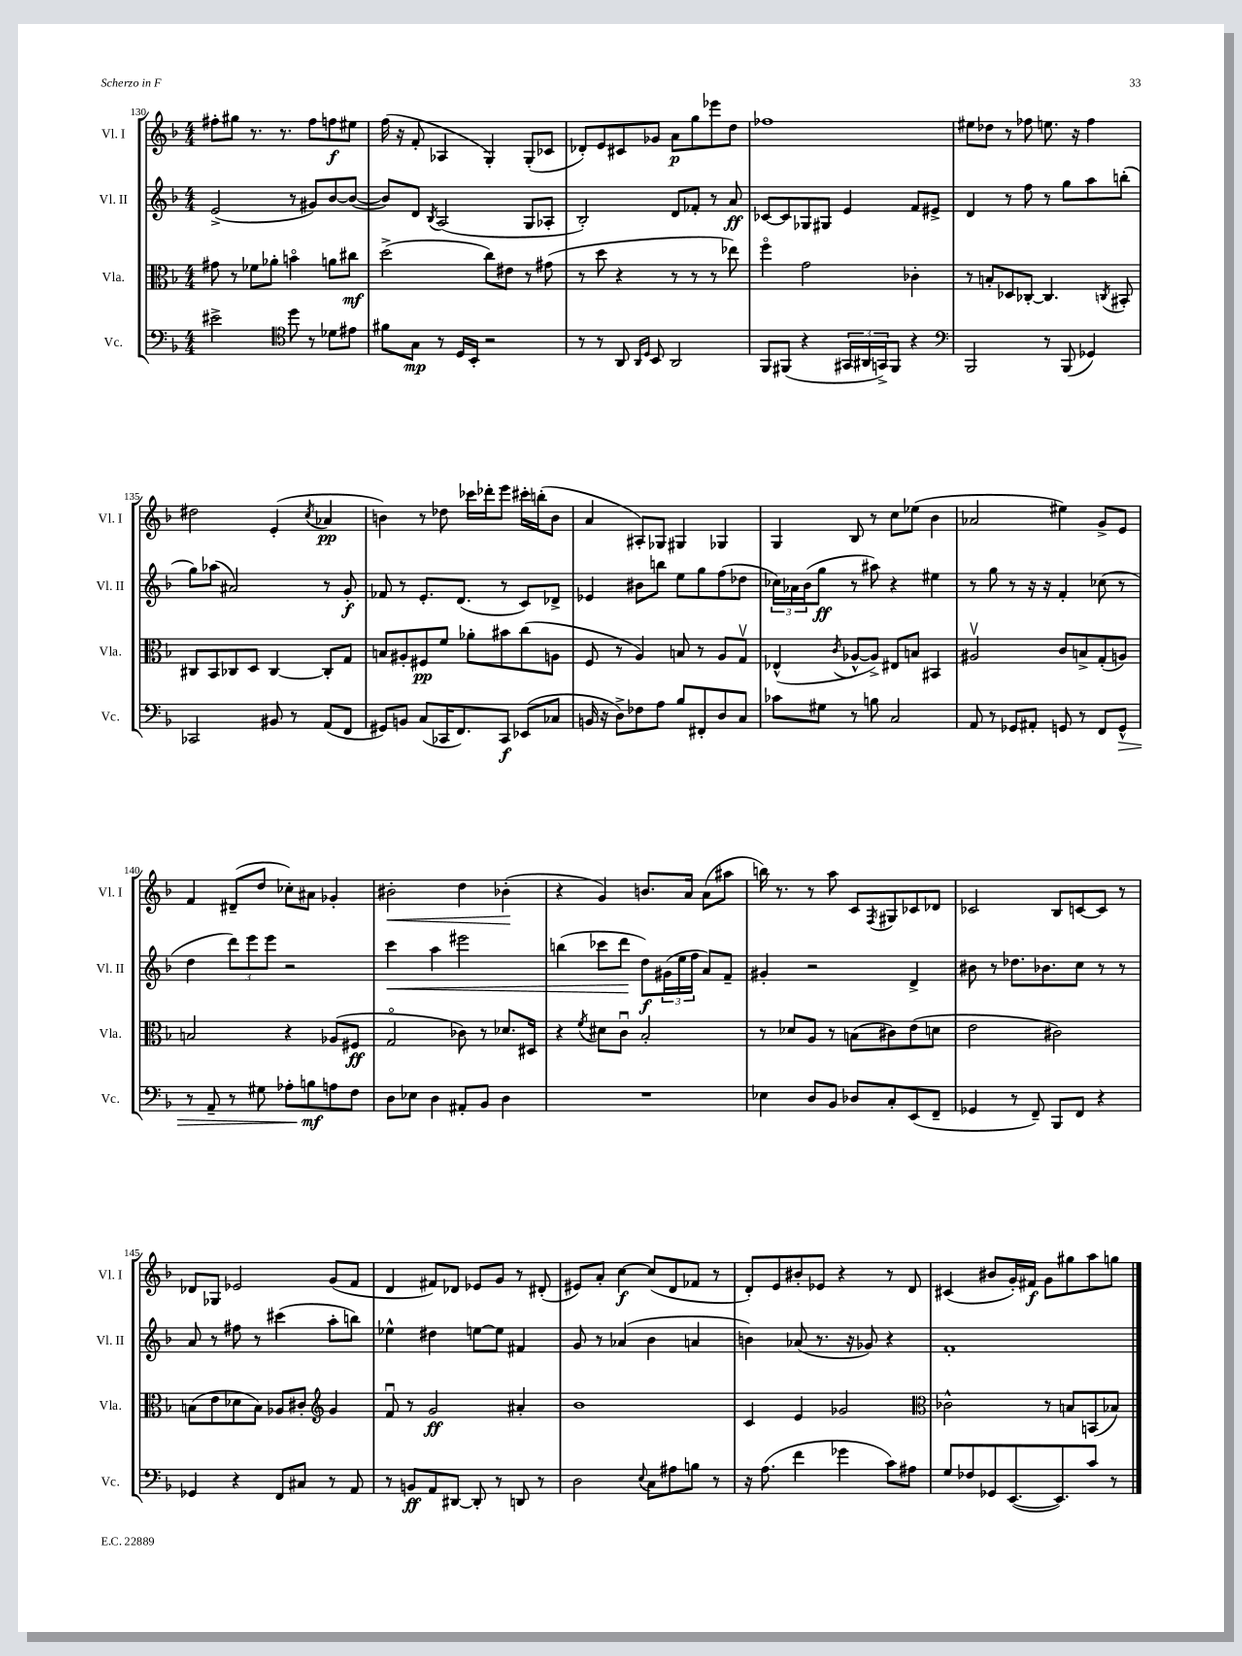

**kern	**kern	**kern	**kern
*staff4	*staff3	*staff2	*staff1
*clefF4	*clefC3	*clefG2	*clefG2
*k[b-]	*k[b-]	*k[b-]	*k[b-]
*M4/4	*M4/4	*M4/4	*M4/4
2e#^	8g#	(2e^	8ff#'
.	8r	.	8gg#
.	8f-	.	8.r
.	8a-'	.	.
.	.	.	8.r
*clefC4	*	*	*
8dd	4bo	8r	.
8r	.	8g#)	8ff#
8d-	8a	[8b-	8ff
8e#	8cc#	(8b-_	8ee#
=	=	=	=
8f#	(2dd^	8b-])	(16ff
.	.	.	16r
8G	.	8d	8f'
.	.	8qB-	.
8r	.	(2A	4A-
16D	.	.	.
16BB-'	.	.	.
2r	8cc)	.	4G')
.	8e#	.	.
.	8r	8G	(8G'
.	(8g#	8A-'	8c-
=	=	=	=
8r	8r	2B-')	8d-')
8r	8dd	.	8e
8AA	4r	.	8c#
16qqAA	.	.	.
16qqD	.	.	.
8BB-	.	.	8g-
2AA	8r	8d	8a
.	8r	8f-'	8gg
.	8r	8r	8eee-
.	8ee-)	8a	8dd
=	=	=	=
8FF	4ffo	[8c-	1ff-
(8FF#	.	8c-]	.
4r	2g	8G-	.
.	.	8G#	.
24GG#	.	4e	.
24AA#	.	.	.
24GG^)	.	.	.
8FF#	.	.	.
4r	4c-'	8f	.
.	.	8e#^	.
=	=	=	=
*clefF4	*	*	*
2BBB-	8r	4d	8ee#
.	8B'	.	8dd-
.	8D-	8r	8r
.	[8C-'	8ff	8ff-
8r	4.C-]	8r	8.ee
(8BBB-	.	8gg	.
.	.	.	16r
4GG-)	.	8aa	4ff-
.	8qC	.	.
.	8BB#'	(8bb'	.
=	=	=	=
2CC-	8C#	8gg)	2dd#
.	8BB-	(8aa-	.
.	8C-	2a#)	.
.	8D	.	.
8BB#	[4C-	.	(4e'
8r	.	.	.
.	.	.	8qcc
(8AA	8C-']	8r	4a-
8FF	8G	8g'	.
=	=	=	=
8GG#)	8B	8f-	4b)
8BB	8A#'	8r	.
(8C	8F#	8.e'	8r
16CC-	8f	.	8dd-
8.FF)	.	(8.d	.
.	8a-'	.	16ccc-
.	.	.	16ddd-'
8CC-	8b#	8r	8eee
(8EE-	(8cc	8c)	16ccc#'
.	.	.	(16bb'
8C-	8A	8d-^	8b
=	=	=	=
16BB	8F	4e-	4a
16r	.	.	.
8D^)	8r	.	.
8F-	4A)	8b#	8A#')
8A	.	8bb	8G-
8B-	8B	8ee	4G#
8FF#'	8r	8gg	.
8D	8A	(8ff	4G-
8C	8Gv	8dd-	.
=	=	=	=
8c-	(4E-^^	24cc-)	4G
.	.	24a-	.
.	.	(24b-	.
8G#	.	8gg	.
.	8qc	.	.
8r	[8A-^^	8r	8B-
8B	8A-^])	8aa#)	8r
2C	8E#	4r	8cc
.	8B	.	(8ee-
.	4BB#	4ee#	4b-
=	=	=	=
8AA	2A#v	8r	2a-
8r	.	8gg	.
8GG-	.	8r	.
8AA#'	.	16r	.
.	.	16r	.
8GG	8c	4f'	4ee#)
8r	8B^	.	.
8FF	(8G'	(8cc-	8g^
8GG^^	8A)	8r	8e
=	=	=	=
8r	2B	4dd	4f
8AA~	.	.	.
8r	.	12ddd)	(8d#~
.	.	12eee	.
8G#	.	.	8dd
.	.	12eee	.
8A-'	4r	2r	8cc-')
8B	.	.	8a#
8A	(8A-	.	4g-'
8F	8F#	.	.
=	=	=	=
8D	2Go	4ccc	2b#'
8E-	.	.	.
4D	.	4aa	.
8AA#'	8c-)	2eee#	4dd
8BB-	8r	.	.
4D	8.d-	.	(4b-'
.	16D#	.	.
=	=	=	=
1r	4r	(4bb	4r
.	8qf	.	.
.	8d#	8ccc-	4g)
.	8cu	8ddd	.
.	2B-'	8dd)	8.b
.	.	(24g#	.
.	.	24ee	.
.	.	.	16a
.	.	24ff	.
.	.	8a)	(8a
.	.	8f~	8aa#
=	=	=	=
4E-	8r	4g#'	16bb)
.	.	.	8.r
.	8d-	.	.
8D	8A	2r	8r
8BB-	8r	.	8aa
8D-	(8B	.	8c
.	.	.	8qF
8C'	8c#)	.	8G#
(8EE	(8e	4d^	8c-
8FF~	8d	.	8d-
=	=	=	=
4GG-	2e	8b#	2c-
.	.	8r	.
8r	.	8.dd-	.
8FF~)	.	.	.
.	.	8.b-	.
8BBB-	2c#)	.	8B-
8FF	.	8cc	[8c
4r	.	8r	8c]
.	.	8r	8r
=	=	=	=
4GG-	(8B	8a	8d-
.	8e	8r	8G-
4r	8d-	8ff#	2e-
.	8B)	8r	.
8FF	8A-	(4ccc#	.
8C#	8c#'	.	.
*	*clefG2	*	*
8r	4g	8aa'	(8g
8AA	.	8bb)	8f
=	=	=	=
8r	8fu	4ee-^^	4d
8BB	8r	.	.
8AA	2g	4dd#	8f#)
[8DD#	.	.	8d-
8DD#']	.	[8ee	8e-
8r	.	8ee]	8g
8DD	4a#'	4f#	8r
8r	.	.	(8d#'
=	=	=	=
2D	1b-	8g	8e#)
.	.	8r	8a'
.	.	(4a-	[4cc
8qqE	.	.	.
8C	.	4b-	(8cc]
8A#	.	.	8d
8B	.	4a	8f-
8r	.	.	8r
=	=	=	=
16r	4c	4b)	8d')
(8.A	.	.	.
.	.	.	8e
4f	4e	(8a-	8b#'
.	.	8.r	8e-
4g-	2g-	.	4r
.	.	16r	.
.	.	8g-)	.
8c)	.	4r	8r
8A#	.	.	8d
=	=	=	=
*	*clefC3	*	*
8G	2c-^^	1f'	(4c#
8F-	.	.	.
8GG-	.	.	8b#
([8.EE	.	.	16g')
.	.	.	16f#
.	8r	.	8g
8.EE])	.	.	.
.	8B	.	8gg#
8c	(8BB	.	8aa
8r	8B-)	.	8gg
==	==	==	==
*-	*-	*-	*-
